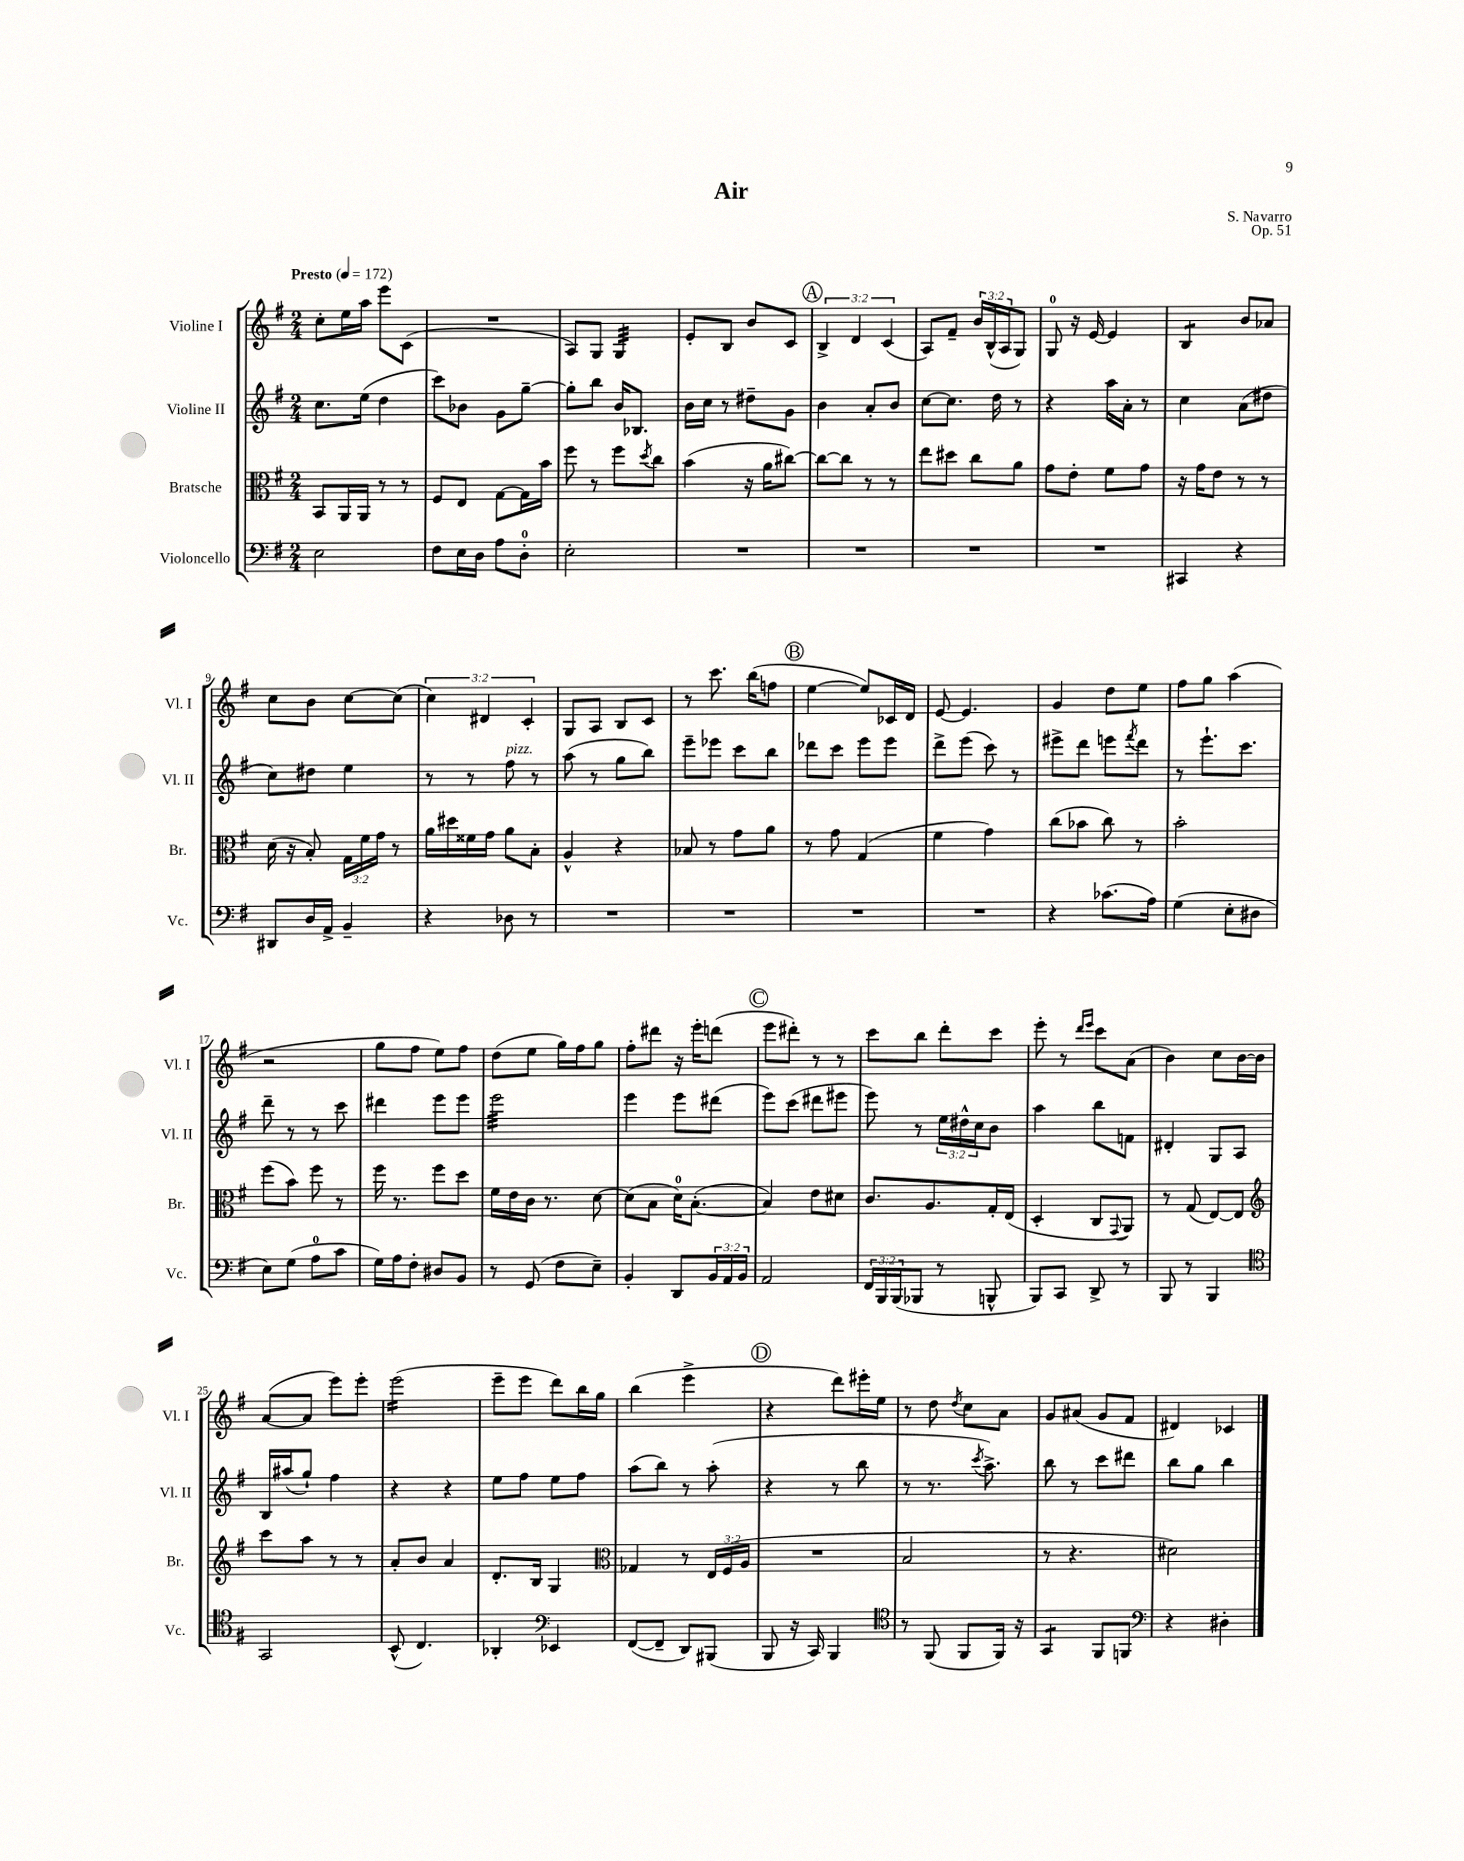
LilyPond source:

\header { title = "Air" composer = "S. Navarro" opus = "Op. 51" }
<<
\new StaffGroup <<
\new Staff = "s0" \with { instrumentName = "Violine I" shortInstrumentName = "Vl. I" } {
    \clef treble \key g \major \numericTimeSignature \time 2/4 \override Staff.TupletNumber.text = #tuplet-number::calc-fraction-text \tempo "Presto" 4 = 172
    c''8-. e''16 a''16 e'''8 c'8( |
    R2 |
    a8) g8 g4:32 |
    e'8-. b8 b'8 c'8 |
    \mark \markup { \circle "A" } \tuplet 3/2 { b4-> d'4 c'4( } |
    a8) fis'8-- \tuplet 3/2 { b'16 b16-^( a16 } g8) |
    g8-0 r16 e'16~ e'4 |
    b4:8 b'8 aes'8 |
    c''8 b'8 c''8~ c''8( |
    \tuplet 3/2 { c''4) dis'4 c'4-. } |
    g8 a8 b8 c'8 |
    r8 c'''8. b''16( f''8 |
    \mark \markup { \circle "B" } e''4~ e''8) ces'16 d'16 |
    e'8~ e'4. |
    g'4 d''8 e''8 |
    fis''8 g''8 a''4( |
    r2 |
    g''8 fis''8 e''8) fis''8 |
    d''8( e''8 g''16) fis''16 g''8 |
    fis''8-. dis'''8 r16 e'''16-. d'''8( |
    \mark \markup { \circle "C" } e'''8 dis'''8-.) r8 r8 |
    c'''8 b''8 d'''8-. c'''8 |
    e'''8-. r8 \grace { d'''16 e'''16 } c'''8 a'8( |
    b'4) c''8 b'16~ b'16 |
    a'8~( a'8 e'''8) e'''8-. |
    e'''2:16( |
    e'''8-- e'''8 d'''8) b''16 g''16 |
    b''4( e'''4-> |
    \mark \markup { \circle "D" } r4 d'''8) eis'''16-. e''16 |
    r8 d''8 \acciaccatura { d''8 } c''8 a'8 |
    g'8 ais'8( g'8 fis'8 |
    dis'4) ces'4 \bar "|." |
}
\new Staff = "s1" \with { instrumentName = "Violine II" shortInstrumentName = "Vl. II" } {
    \clef treble \key g \major \numericTimeSignature \time 2/4 \override Staff.TupletNumber.text = #tuplet-number::calc-fraction-text
    c''8. e''16( d''4 |
    c'''8) bes'8 g'8 g''8~-- |
    g''8-. b''8 b'16 bes8. |
    b'16 c''16 r8 dis''8-- g'8 |
    \mark \markup { \circle "A" } b'4 a'8-. b'8 |
    c''8~ c''8. d''16 r8 |
    r4 a''16 a'16-. r8 |
    c''4 a'8( dis''8 |
    c''8) dis''8 e''4 |
    r8 r8 fis''8^\markup { \italic "pizz." } r8 |
    a''8( r8 g''8 b''8) |
    e'''8-- ees'''8 c'''8 b''8 |
    \mark \markup { \circle "B" } des'''8 c'''8 e'''8 e'''8 |
    d'''8-> e'''8( c'''8) r8 |
    eis'''8-> d'''8 e'''8 \acciaccatura { fis'''8 } d'''8 |
    r8 e'''8.-! c'''8. |
    d'''8-- r8 r8 c'''8 |
    dis'''4 e'''8 e'''8 |
    e'''2:32 |
    e'''4 e'''8 dis'''8( |
    \mark \markup { \circle "C" } e'''8) c'''8( dis'''8 eis'''8 |
    e'''8) r8 \tuplet 3/2 { e''16 dis''16-^ c''16 } b'8 |
    a''4 b''8 f'8 |
    dis'4-. g8 a8 |
    b16 ais''16( g''8-!) fis''4 |
    r4 r4 |
    e''8 fis''8 e''8 fis''8 |
    a''8( b''8) r8 a''8-.( |
    \mark \markup { \circle "D" } r4 r8 b''8 |
    r8 r8. \acciaccatura { c'''8 } a''8.->) |
    b''8 r8 c'''8 dis'''8 |
    b''8 g''8 b''4 \bar "|." |
}
\new Staff = "s2" \with { instrumentName = "Bratsche" shortInstrumentName = "Br." } {
    \clef alto \key g \major \numericTimeSignature \time 2/4 \override Staff.TupletNumber.text = #tuplet-number::calc-fraction-text
    b,8 a,16 a,16 r8 r8 |
    fis8 e8 g8~ g16 b'16 |
    fis''8 r8 fis''8 \acciaccatura { d''8 } c''8 |
    b'4( r16 a'16 cis''8~) |
    \mark \markup { \circle "A" } cis''8~ cis''8 r8 r8 |
    e''8 dis''8 c''8 a'8 |
    g'8 e'8-. fis'8 g'8 |
    r16 g'16 e'8 r8 r8 |
    d'16( r16 b8-.) \tuplet 3/2 { g16 fis'16 g'16 } r8 |
    a'16 dis''16 fisis'16 g'16 a'8 b8-. |
    a4-^ r4 |
    bes8 r8 g'8 a'8 |
    \mark \markup { \circle "B" } r8 g'8 g4( |
    fis'4 g'4) |
    c''8( bes'8 c''8) r8 |
    b'2-. |
    fis''8( b'8) fis''8 r8 |
    fis''16 r8. fis''8 d''8 |
    fis'16 e'16 c'16 r8. d'8~ |
    d'8( b8 d'16-0) b8.~-.( |
    \mark \markup { \circle "C" } b4) e'8 dis'8 |
    c'8. a8. g16-. e16( |
    d4-. c8 \appoggiatura { g,8 } a,8) |
    r8 g8( e8~) e8 |
    \clef treble c'''8 a''8 r8 r8 |
    a'8-. b'8 a'4 |
    d'8.-. b16 g4 |
    \clef alto ges4 r8 \tuplet 3/2 { e16 fis16( a16 } |
    \mark \markup { \circle "D" } R2 |
    b2 |
    r8 r4. |
    dis'2) \bar "|." |
}
\new Staff = "s3" \with { instrumentName = "Violoncello" shortInstrumentName = "Vc." } {
    \clef bass \key g \major \numericTimeSignature \time 2/4 \override Staff.TupletNumber.text = #tuplet-number::calc-fraction-text
    e2 |
    fis8 e16 d16 a8 d8-0-. |
    e2-. |
    R2 |
    \mark \markup { \circle "A" } R2 |
    R2 |
    R2 |
    cis,4 r4 |
    dis,8 d16 a,16-> b,4-- |
    r4 des8 r8 |
    R2 |
    R2 |
    \mark \markup { \circle "B" } R2 |
    R2 |
    r4 ces'8.( a16) |
    g4( e8-. dis8 |
    e8) g8( a8-0 c'8 |
    g16) a16 fis8-. dis8 b,8 |
    r8 g,8( fis8 e8--) |
    b,4-. d,8 \tuplet 3/2 { b,16 a,16 b,16 } |
    \mark \markup { \circle "C" } a,2 |
    \tuplet 3/2 { fis,16 b,,16 b,,16( } bes,,8 r8 b,,8-^ |
    b,,8) c,8 d,8-> r8 |
    b,,8 r8 b,,4 |
    \clef tenor g,2 |
    b,8-^( c4.) |
    aes,4-. \clef bass ees,4 |
    fis,8~( fis,8-- d,8) bis,,8( |
    \mark \markup { \circle "D" } b,,8 r16 c,16) b,,4 |
    \clef tenor r8 fis,8( fis,8 fis,16) r16 |
    g,4:8 fis,8 f,8 |
    \clef bass r4 dis4-. \bar "|." |
}
>>
>>
